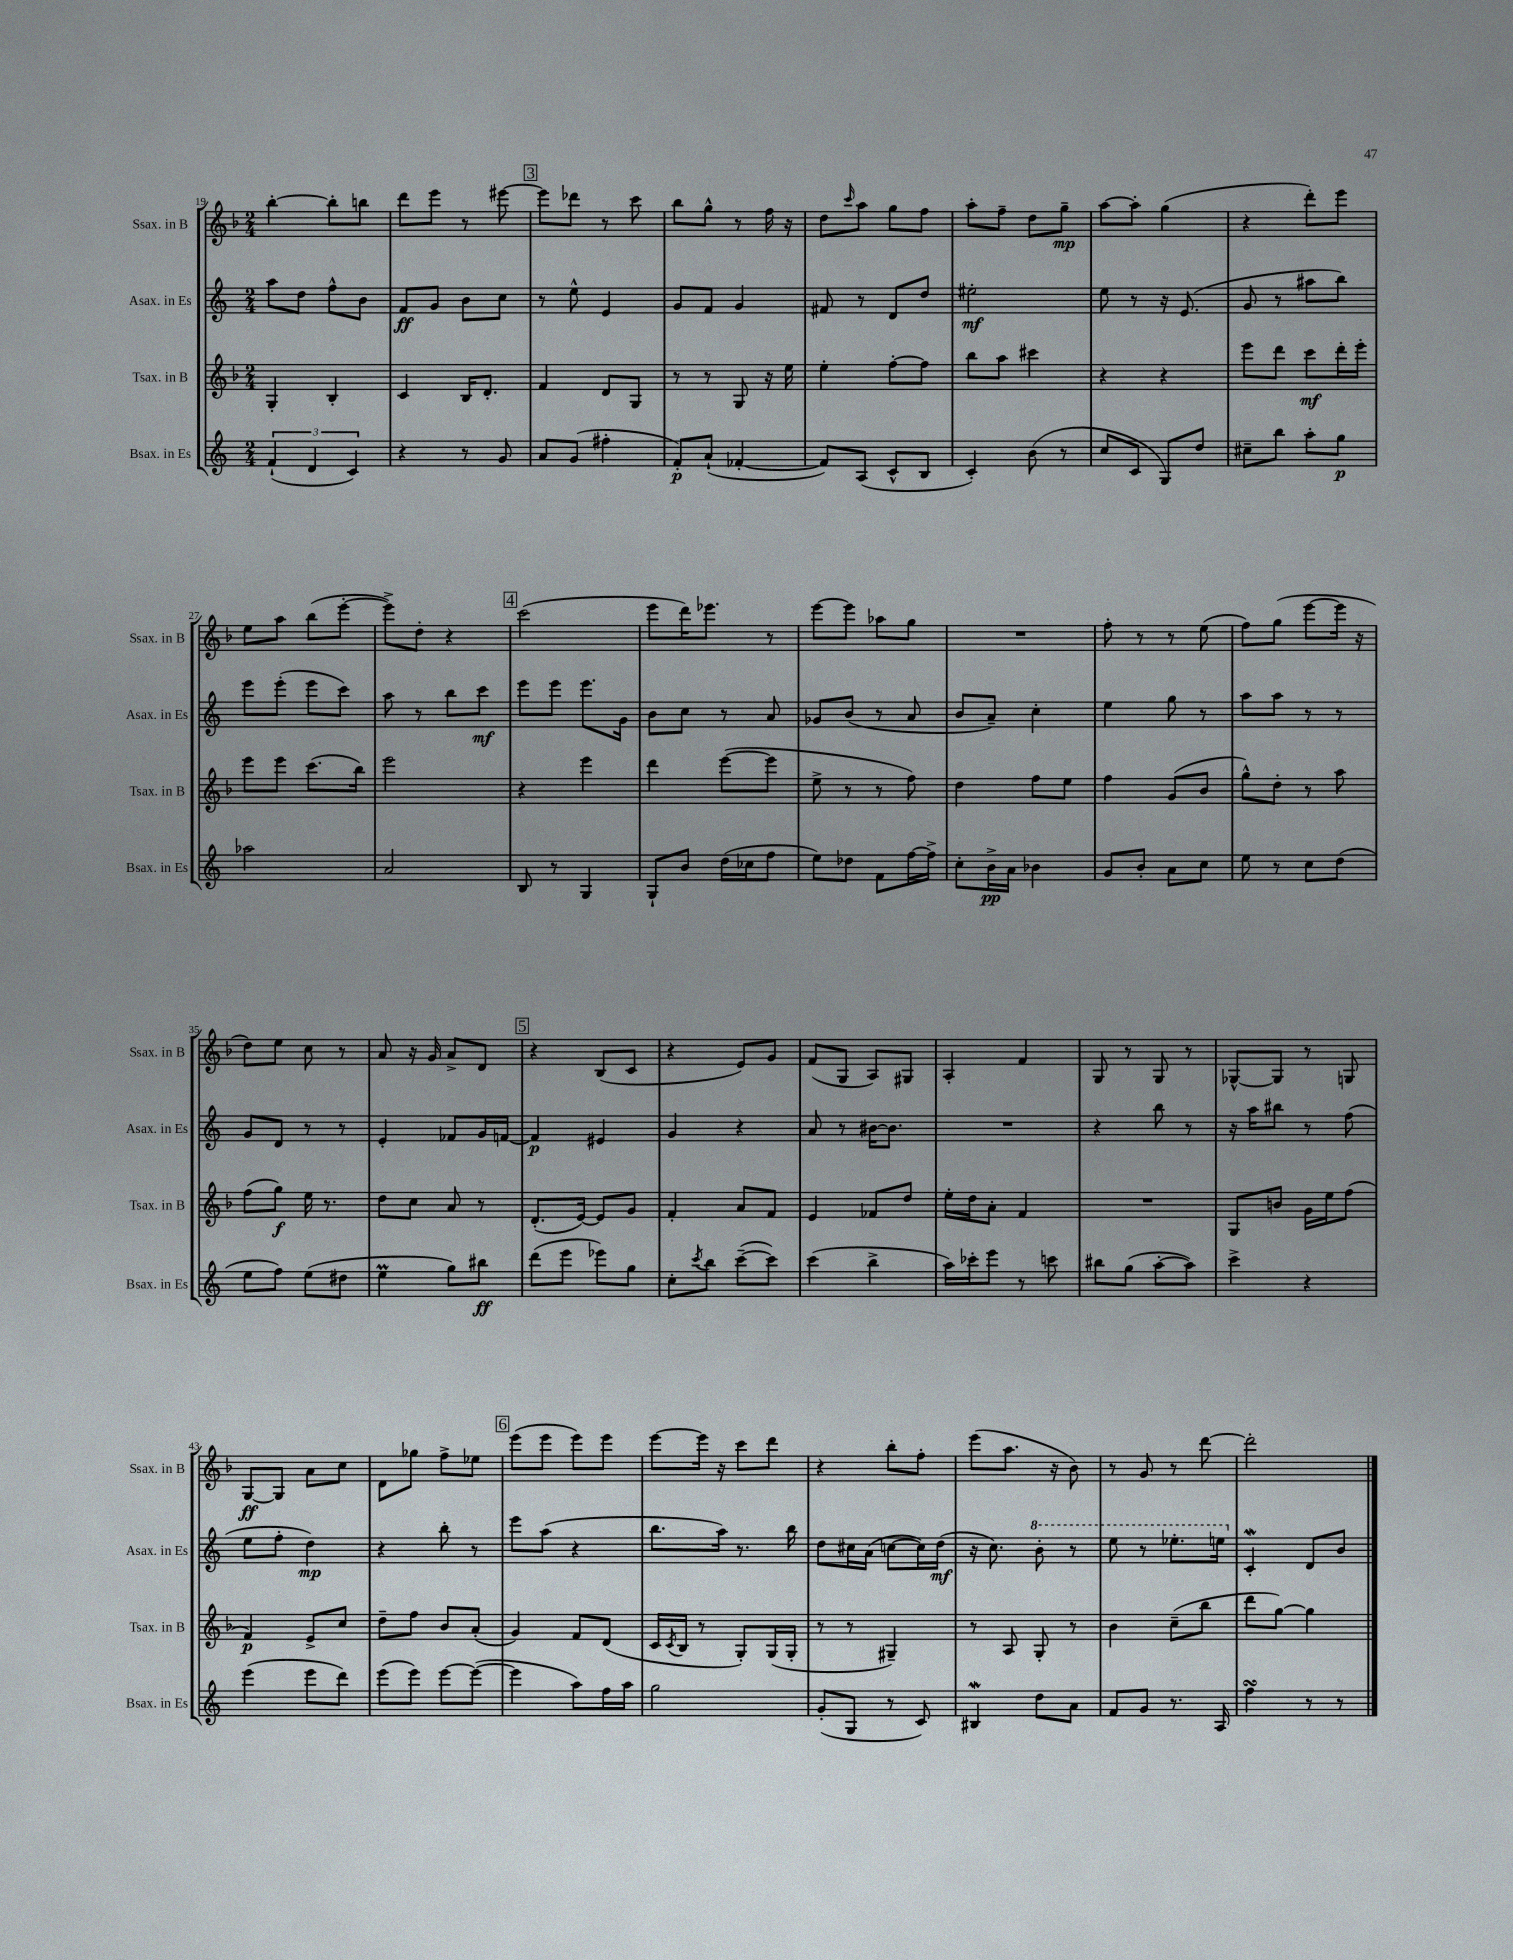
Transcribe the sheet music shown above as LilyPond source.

<<
\new StaffGroup <<
\new Staff = "s0" \with { instrumentName = "Ssax. in B" shortInstrumentName = "Ssax. in B" } {
    \clef treble \key f \major \numericTimeSignature \time 2/4
    bes''4~-. bes''8-. b''8 |
    d'''8 e'''8 r8 eis'''8~ |
    \mark \markup { \box "3" } eis'''8 des'''8 r8 c'''8 |
    bes''8 g''8-^ r8 f''16 r16 |
    d''8 \grace { c'''16 } a''8 g''8 f''8 |
    a''8-. f''8-- d''8 g''8--\mp |
    a''8~ a''8-. g''4( |
    r4 d'''8-.) e'''8 |
    e''8 a''8 bes''8( e'''8~-. |
    e'''8->) d''8-. r4 |
    \mark \markup { \box "4" } c'''2( |
    e'''8 d'''16) ees'''8. r8 |
    e'''8~ e'''8 aes''8 g''8 |
    R2 |
    f''8-. r8 r8 e''8( |
    f''8) g''8( e'''8~ e'''16 r16 |
    d''8) e''8 c''8 r8 |
    a'8 r16 g'16 a'8-> d'8 |
    \mark \markup { \box "5" } r4 bes8( c'8 |
    r4 e'8) g'8 |
    f'8( g8 a8) gis8 |
    a4-. f'4 |
    g8 r8 g8 r8 |
    ges8~-^ ges8 r8 g8 |
    g8~\ff g8 a'8 c''8 |
    d'8 ges''8 f''8-> ees''8 |
    \mark \markup { \box "6" } e'''8( e'''8 e'''8) e'''8 |
    e'''8~ e'''16 r16 c'''8 d'''8 |
    r4 bes''8-. f''8-. |
    e'''8( a''8. r16 bes'8) |
    r8 g'8 r8 d'''8~ |
    d'''2-. \bar "|." |
}
\new Staff = "s1" \with { instrumentName = "Asax. in Es" shortInstrumentName = "Asax. in Es" } {
    \clef treble \key c \major \numericTimeSignature \time 2/4
    a''8 d''8 f''8-^ b'8 |
    f'8\ff g'8 b'8 c''8 |
    \mark \markup { \box "3" } r8 e''8-^ e'4 |
    g'8 f'8 g'4 |
    fis'8 r8 d'8 d''8 |
    eis''2-.\mf |
    e''8 r8 r16 e'8.( |
    g'8 r8 ais''8 b''8) |
    e'''8 e'''8-.( e'''8 c'''8) |
    a''8 r8 b''8 c'''8\mf |
    \mark \markup { \box "4" } e'''8 e'''8 e'''8. g'16 |
    b'8 c''8 r8 a'8 |
    ges'8 b'8( r8 a'8 |
    b'8 a'8--) c''4-. |
    e''4 g''8 r8 |
    a''8 a''8 r8 r8 |
    g'8 d'8 r8 r8 |
    e'4-. fes'8 g'16 f'16~ |
    \mark \markup { \box "5" } f'4\p eis'4 |
    g'4 r4 |
    a'8 r8 bis'16~ bis'8. |
    R2 |
    r4 b''8 r8 |
    r16 a''16 bis''8 r8 f''8( |
    e''8 f''8-. d''4\mp) |
    r4 b''8-. r8 |
    \mark \markup { \box "6" } e'''8 a''8( r4 |
    b''8. a''16) r8. b''16 |
    d''8 cis''16 a'16( c''8~ c''16) d''16\mf( |
    r16 c''8.) \ottava #1 b''8-. r8 |
    e'''8 r8 ees'''8.-. e'''16 \ottava #0 |
    c'4-.\mordent d'8 b'8 \bar "|." |
}
\new Staff = "s2" \with { instrumentName = "Tsax. in B" shortInstrumentName = "Tsax. in B" } {
    \clef treble \key f \major \numericTimeSignature \time 2/4
    g4-. bes4-. |
    c'4 bes16 d'8.-. |
    \mark \markup { \box "3" } f'4 d'8 g8 |
    r8 r8 g8 r16 e''16 |
    e''4-. f''8~-. f''8 |
    bes''8 a''8 cis'''4 |
    r4 r4 |
    e'''8 d'''8 c'''8\mf d'''16-. e'''16-. |
    e'''8 e'''8 c'''8.( bes''16) |
    e'''2 |
    \mark \markup { \box "4" } r4 e'''4 |
    d'''4 e'''8~( e'''8 |
    e''8-> r8 r8 f''8) |
    d''4 f''8 e''8 |
    f''4 g'8( bes'8 |
    g''8-^) d''8-. r8 a''8 |
    f''8( g''8\f) e''16 r8. |
    d''8 c''8 a'8 r8 |
    \mark \markup { \box "5" } d'8.-.( e'16~) e'8 g'8 |
    f'4-. a'8 f'8 |
    e'4 fes'8 d''8 |
    e''16-. d''16 a'8-. f'4 |
    R2 |
    g8 b'8 g'16 e''16 f''8( |
    f'4\p) e'8-> c''8 |
    d''8-- f''8 bes'8 a'8-.( |
    \mark \markup { \box "6" } g'4) f'8 d'8( |
    c'16 \acciaccatura { c'8 } bes16 r8 g8-.) g16( g16-. |
    r8 r8 gis4--) |
    r8 a8 g8-. r8 |
    bes'4 c''8--( bes''8 |
    d'''8 g''8~) g''4 \bar "|." |
}
\new Staff = "s3" \with { instrumentName = "Bsax. in Es" shortInstrumentName = "Bsax. in Es" } {
    \clef treble \key c \major \numericTimeSignature \time 2/4
    \tuplet 3/2 { f'4-!( d'4 c'4) } |
    r4 r8 g'8 |
    \mark \markup { \box "3" } a'8 g'8( fis''4-. |
    f'8-.\p) a'8-!( fes'4~-. |
    fes'8) a8( c'8-^ b8 |
    c'4-.) b'8( r8 |
    c''8 c'8 g8) d''8 |
    cis''8-- b''8 a''8-. g''8\p |
    aes''2 |
    a'2 |
    \mark \markup { \box "4" } b8 r8 g4 |
    g8-! b'8 d''16( ces''16 f''8 |
    e''8) des''8 f'8 f''16~ f''16-> |
    c''8-. b'16->\pp a'16 bes'4 |
    g'8 b'8-. a'8 c''8 |
    e''8 r8 c''8 d''8( |
    e''8 f''8) e''8( dis''8 |
    e''4\prall g''8) bis''8\ff |
    \mark \markup { \box "5" } d'''8( e'''8 ees'''8) g''8 |
    c''8-. \acciaccatura { c'''8 } b''8 c'''8~--( c'''8) |
    c'''4( b''4-> |
    a''16) ces'''16-. e'''8 r8 c'''8 |
    bis''8 g''8( a''8~-. a''8) |
    c'''4-> r4 |
    e'''4( e'''8 d'''8) |
    e'''8( e'''8) e'''8~ e'''8~( |
    \mark \markup { \box "6" } e'''4 a''8) f''16 a''16 |
    g''2 |
    g'8-.( g8 r8 c'8) |
    bis4\mordent d''8 a'8 |
    f'8 g'8 r8. a16 |
    f''4\turn r8 r8 \bar "|." |
}
>>
>>
\layout { \context { \Score currentBarNumber = #19 } }
